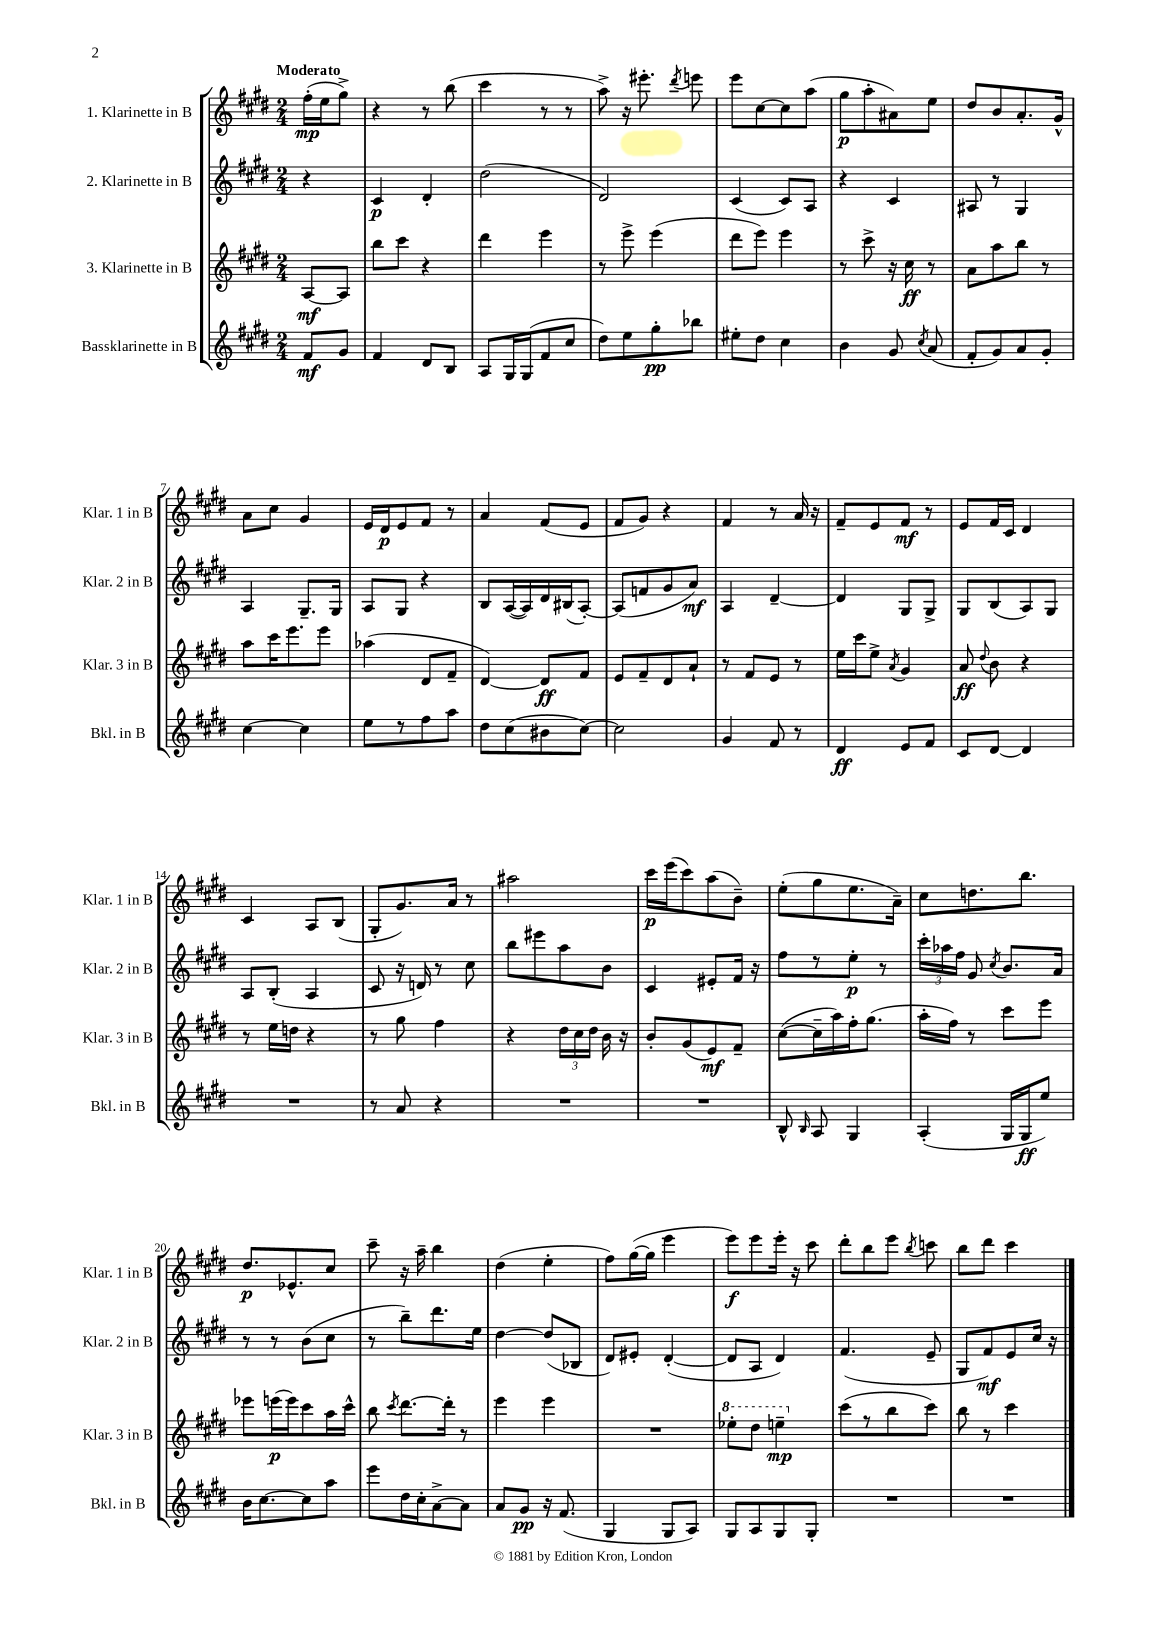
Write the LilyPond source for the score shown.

<<
\new StaffGroup <<
\new Staff = "s0" \with { instrumentName = "1. Klarinette in B" shortInstrumentName = "Klar. 1 in B" } {
    \clef treble \key e \major \numericTimeSignature \time 2/4 \partial 4 \tempo "Moderato"
    \autoBeamOff fis''16[-.\mp( e''16 gis''8]->) |
    r4 r8 b''8( |
    cis'''4 r8 r8 |
    a''8->) r16 eis'''8.-. \acciaccatura { dis'''8 } e'''8 |
    e'''8[ cis''8~ cis''8 a''8]( |
    gis''8[\p a''8-. ais'8) e''8] |
    dis''8[ b'8 a'8.-. gis'16]-^ |
    a'8[ cis''8] gis'4 |
    e'16[ dis'16\p e'8 fis'8] r8 |
    a'4 fis'8[( e'8] |
    fis'8[ gis'8]) r4 |
    fis'4 r8 a'16 r16 |
    fis'8[-- e'8 fis'8]\mf r8 |
    e'8[ fis'16 cis'16] dis'4 |
    cis'4 a8[ b8]( |
    gis8[-. gis'8.) a'16] r8 |
    ais''2 |
    cis'''16[\p e'''16( cis'''8) a''8( b'8]--) |
    e''8[-.( gis''8 e''8. a'16]--) |
    cis''8[ d''8. b''8.] |
    dis''8.[\p ees'8.-^ cis''8] |
    cis'''8-- r16 a''16-- b''4 |
    dis''4( e''4-. |
    fis''8[) gis''16~( gis''16] e'''4 |
    e'''8[\f) e'''8 e'''16]-. r16 cis'''8 |
    dis'''8[-. b''8 e'''8] \acciaccatura { b''8 } c'''8 |
    b''8[ dis'''8] cis'''4 \bar "|." |
}
\new Staff = "s1" \with { instrumentName = "2. Klarinette in B" shortInstrumentName = "Klar. 2 in B" } {
    \clef treble \key e \major \numericTimeSignature \time 2/4 \partial 4
    \autoBeamOff r4 |
    cis'4\p dis'4-. |
    dis''2( |
    dis'2) |
    cis'4( cis'8[) a8] |
    r4 cis'4 |
    ais8 r8 gis4 |
    a4 gis8.[-- gis16] |
    a8[ gis8] r4 |
    b8[ a16~( a16) dis'16 bis16( a8]~-.) |
    a8[( f'8 gis'8 a'8]\mf) |
    a4 dis'4~-- |
    dis'4 gis8[ gis8]-> |
    gis8[ b8( a8) gis8] |
    a8[ b8]-.( a4 |
    cis'8 r16 d'16) r8 cis''8 |
    b''8[ eis'''8 a''8 b'8] |
    cis'4 eis'8[-. fis'16] r16 |
    fis''8[ r8 e''8]-.\p r8 |
    \tuplet 3/2 { cis'''16[-. aes''16 fis''16] } gis'8 \acciaccatura { cis''8 } b'8.[ a'16] |
    r8 r8 b'8[( cis''8] |
    r8 b''8[--) dis'''8. e''16] |
    dis''4~ dis''8[( bes8] |
    dis'8[) eis'8]-. dis'4~-.( |
    dis'8[ a8] dis'4) |
    fis'4.( e'8-- |
    gis8[ fis'8\mf) e'8 cis''16] r16 \bar "|." |
}
\new Staff = "s2" \with { instrumentName = "3. Klarinette in B" shortInstrumentName = "Klar. 3 in B" } {
    \clef treble \key e \major \numericTimeSignature \time 2/4 \partial 4
    \autoBeamOff a8[~\mf a8] |
    b''8[ cis'''8] r4 |
    dis'''4 e'''4 |
    r8 e'''8-> e'''4( |
    dis'''8[ e'''8]) e'''4 |
    r8 cis'''8-> r16 cis''16\ff r8 |
    a'8[ a''8 b''8] r8 |
    a''8[ cis'''16 e'''8. e'''8] |
    aes''4( dis'8[ fis'8]-- |
    dis'4~) dis'8[\ff fis'8] |
    e'8[ fis'8-- dis'8 a'8]-! |
    r8 fis'8[ e'8] r8 |
    e''16[ cis'''16 e''8]-> \acciaccatura { a'8 } gis'4 |
    a'8\ff \appoggiatura { dis''8 } b'8 r4 |
    r8 e''16[ d''16] r4 |
    r8 gis''8 fis''4 |
    r4 \tuplet 3/2 { dis''16[ cis''16 dis''16] } b'16 r16 |
    b'8[-. gis'8( e'8\mf) fis'8]-- |
    cis''8[~( cis''16-- a''16) fis''16-. gis''8.]( |
    a''16[-. fis''16]) r8 cis'''8[ e'''8] |
    ees'''8[ e'''16\p( e'''16) cis'''8 a''16 cis'''16]-^ |
    b''8 \acciaccatura { cis'''8 } dis'''8.[~ dis'''16]-. r8 |
    e'''4 e'''4 |
    R2 |
    \ottava #1 ees'''8[-. dis'''8] e'''4--\mp \ottava #0 |
    cis'''8[( r8 b''8 cis'''8]) |
    b''8 r8 cis'''4 \bar "|." |
}
\new Staff = "s3" \with { instrumentName = "Bassklarinette in B" shortInstrumentName = "Bkl. in B" } {
    \clef treble \key e \major \numericTimeSignature \time 2/4 \partial 4
    \autoBeamOff fis'8[\mf gis'8] |
    fis'4 dis'8[ b8] |
    a8[ gis16 gis16( fis'8 cis''8] |
    dis''8[) e''8 gis''8-.\pp bes''8] |
    eis''8[-. dis''8] cis''4 |
    b'4 gis'8 \acciaccatura { cis''8 } a'8( |
    fis'8[-. gis'8) a'8 gis'8]-. |
    cis''4~ cis''4 |
    e''8[ r8 fis''8 a''8] |
    dis''8[ cis''8( bis'8 cis''8]~) |
    cis''2 |
    gis'4 fis'8 r8 |
    dis'4\ff e'8[ fis'8] |
    cis'8[ dis'8]~ dis'4 |
    R2 |
    r8 a'8 r4 |
    R2 |
    R2 |
    b8-^ \grace { b16 } a8 gis4 |
    a4-.( gis16[ gis16\ff e''8]) |
    b'16[ cis''8.~ cis''8 a''8] |
    e'''8[ dis''16 cis''16-. a'8~-> a'8] |
    a'8[ gis'8]\pp r16 fis'8.( |
    gis4 gis8[ a8]) |
    gis8[ a8 gis8 gis8]-. |
    R2 |
    R2 \bar "|." |
}
>>
>>
